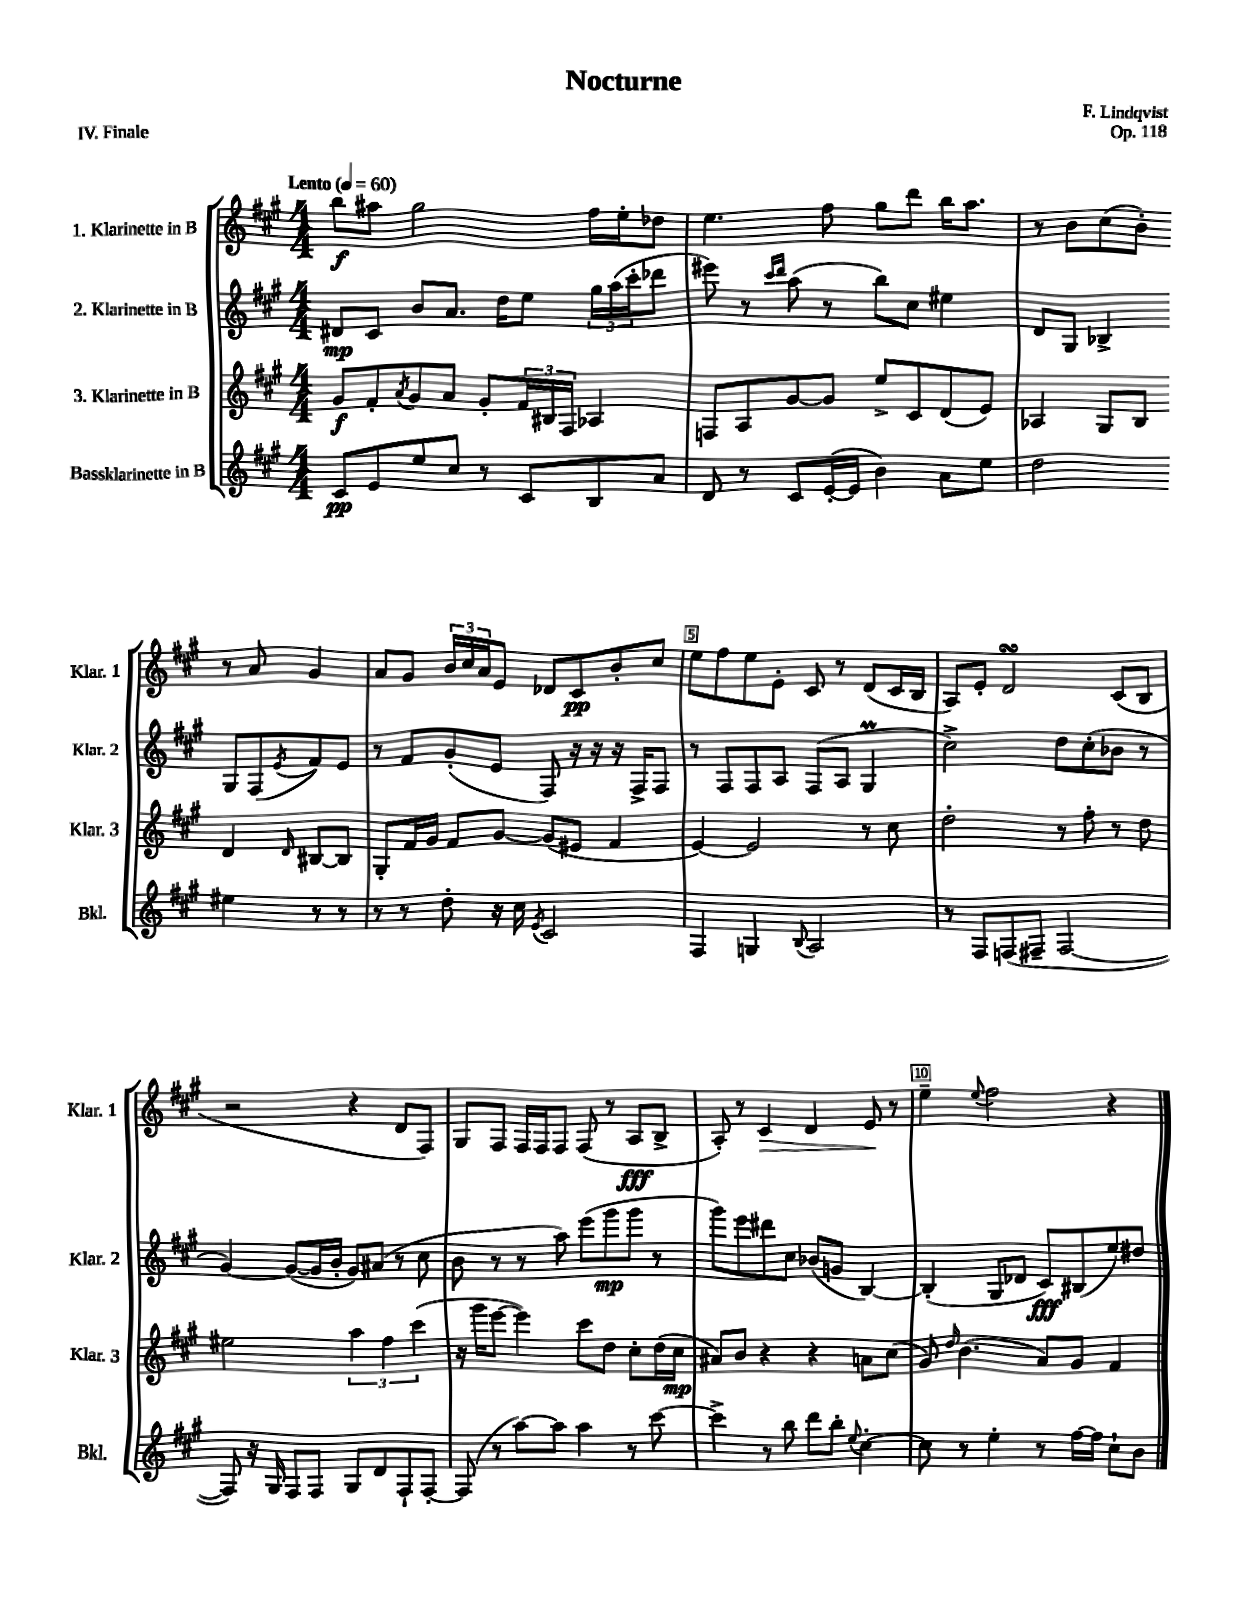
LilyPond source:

\header { title = "Nocturne" composer = "F. Lindqvist" opus = "Op. 118" piece = "IV. Finale" }
<<
\new StaffGroup <<
\new Staff = "s0" \with { instrumentName = "1. Klarinette in B" shortInstrumentName = "Klar. 1" } {
    \clef treble \key a \major \numericTimeSignature \time 4/4 \tempo "Lento" 4 = 60
    b''8\f ais''8 gis''2 fis''16 e''16-. des''8 |
    e''4. fis''8 gis''8 d'''8 b''16 a''8. |
    r8 b'8 cis''8( b'8-.) r8 a'8 gis'4 |
    a'8 gis'8 \tuplet 3/2 { b'16 cis''16 a'16 } e'8 des'8 cis'8\pp b'8-. cis''8 |
    e''8 fis''8 e''8 e'8-. cis'8 r8 d'8( cis'16 b16 |
    a8) e'8-. d'2\turn cis'8( b8 |
    r2 r4 d'8 fis8) |
    gis8 fis8 fis16 fis16 fis8 fis8( r8 a8\fff b8-> |
    a8-.) r8 cis'4\> d'4 e'8\! r8 |
    e''4-- \appoggiatura { e''8 } fis''2 r4 \bar "|." |
}
\new Staff = "s1" \with { instrumentName = "2. Klarinette in B" shortInstrumentName = "Klar. 2" } {
    \clef treble \key a \major \numericTimeSignature \time 4/4
    dis'8\mp cis'8 b'8 a'8. d''16 e''8 \tuplet 3/2 { gis''16 a''16( cis'''16-. } des'''8 |
    eis'''8) r8 \grace { cis'''16 d'''16 } a''8( r8 b''8) cis''8 eis''4 |
    d'8 gis8 bes4-> gis8 fis8( \acciaccatura { e'8 } fis'8) e'8 |
    r8 fis'8 gis'8-.( e'8 fis8) r16 r16 r16 fis16-> fis8 |
    r8 fis8 fis8 a8 fis8( a8 gis4\prall |
    cis''2->) d''8 cis''8-.( bes'8 r8 |
    gis'4~) gis'8~( gis'16 b'16-. gis'8) ais'8( r8 cis''8 |
    b'8 r8 r8 a''8) e'''8( gis'''8\mp gis'''8 r8 |
    gis'''8) e'''8 dis'''8 cis''8 bes'8( g'8 b4~) |
    b4-.( gis8 des'8 cis'8\fff) bis8( e''8) dis''8 \bar "|." |
}
\new Staff = "s2" \with { instrumentName = "3. Klarinette in B" shortInstrumentName = "Klar. 3" } {
    \clef treble \key a \major \numericTimeSignature \time 4/4
    gis'8\f fis'8-. \acciaccatura { a'8 } gis'8 a'8 gis'8-. \tuplet 3/2 { fis'16 bis16 fis16 } aes4 |
    f8 a8 gis'8~ gis'8 e''8-> cis'8 d'8( e'8) |
    aes4 gis8 b8 d'4 \grace { d'16 } bis8~ bis8 |
    gis8-. fis'16 gis'16 fis'8 gis'8~ gis'8( eis'8 fis'4 |
    e'4~) e'2 r8 cis''8 |
    d''2-. r8 fis''8-. r8 d''8 |
    eis''2 \tuplet 3/2 { a''4 fis''4 cis'''4( } |
    r16 gis'''16 e'''8~ e'''4) cis'''8 d''8 cis''8-. d''16( cis''16\mp |
    ais'8) b'8 r4 r4 a'8 cis''8( |
    gis'8) \grace { d''16 } b'4.( a'8) gis'8 fis'4 \bar "|." |
}
\new Staff = "s3" \with { instrumentName = "Bassklarinette in B" shortInstrumentName = "Bkl." } {
    \clef treble \key a \major \numericTimeSignature \time 4/4
    cis'8\pp e'8 e''8 cis''8 r8 cis'8 b8 a'8 |
    d'8 r8 cis'8 e'16~-.( e'16 b'4) a'8 e''8 |
    d''2 eis''4 r8 r8 |
    r8 r8 d''8-. r16 cis''16 \acciaccatura { e'8 } cis'2 |
    fis4 g4 \appoggiatura { b8 } a2 |
    r8 fis8 f8( fis8-- fis2~ |
    fis8) r16 gis16 fis8 fis8 gis8 d'8 fis8-! fis8~-. |
    fis8( r8 a''8~) a''8 a''4 r8 cis'''8~ |
    cis'''4-> r8 b''8 d'''8 b''8-. \appoggiatura { e''8 } cis''4~-. |
    cis''8 r8 e''4-. r8 fis''16~ fis''16 cis''8-! b'8 \bar "|." |
}
>>
>>
\layout { \context { \Score \override BarNumber.break-visibility = ##(#f #t #t) barNumberVisibility = #(every-nth-bar-number-visible 5) \override BarNumber.stencil = #(make-stencil-boxer 0.1 0.3 ly:text-interface::print) } }
